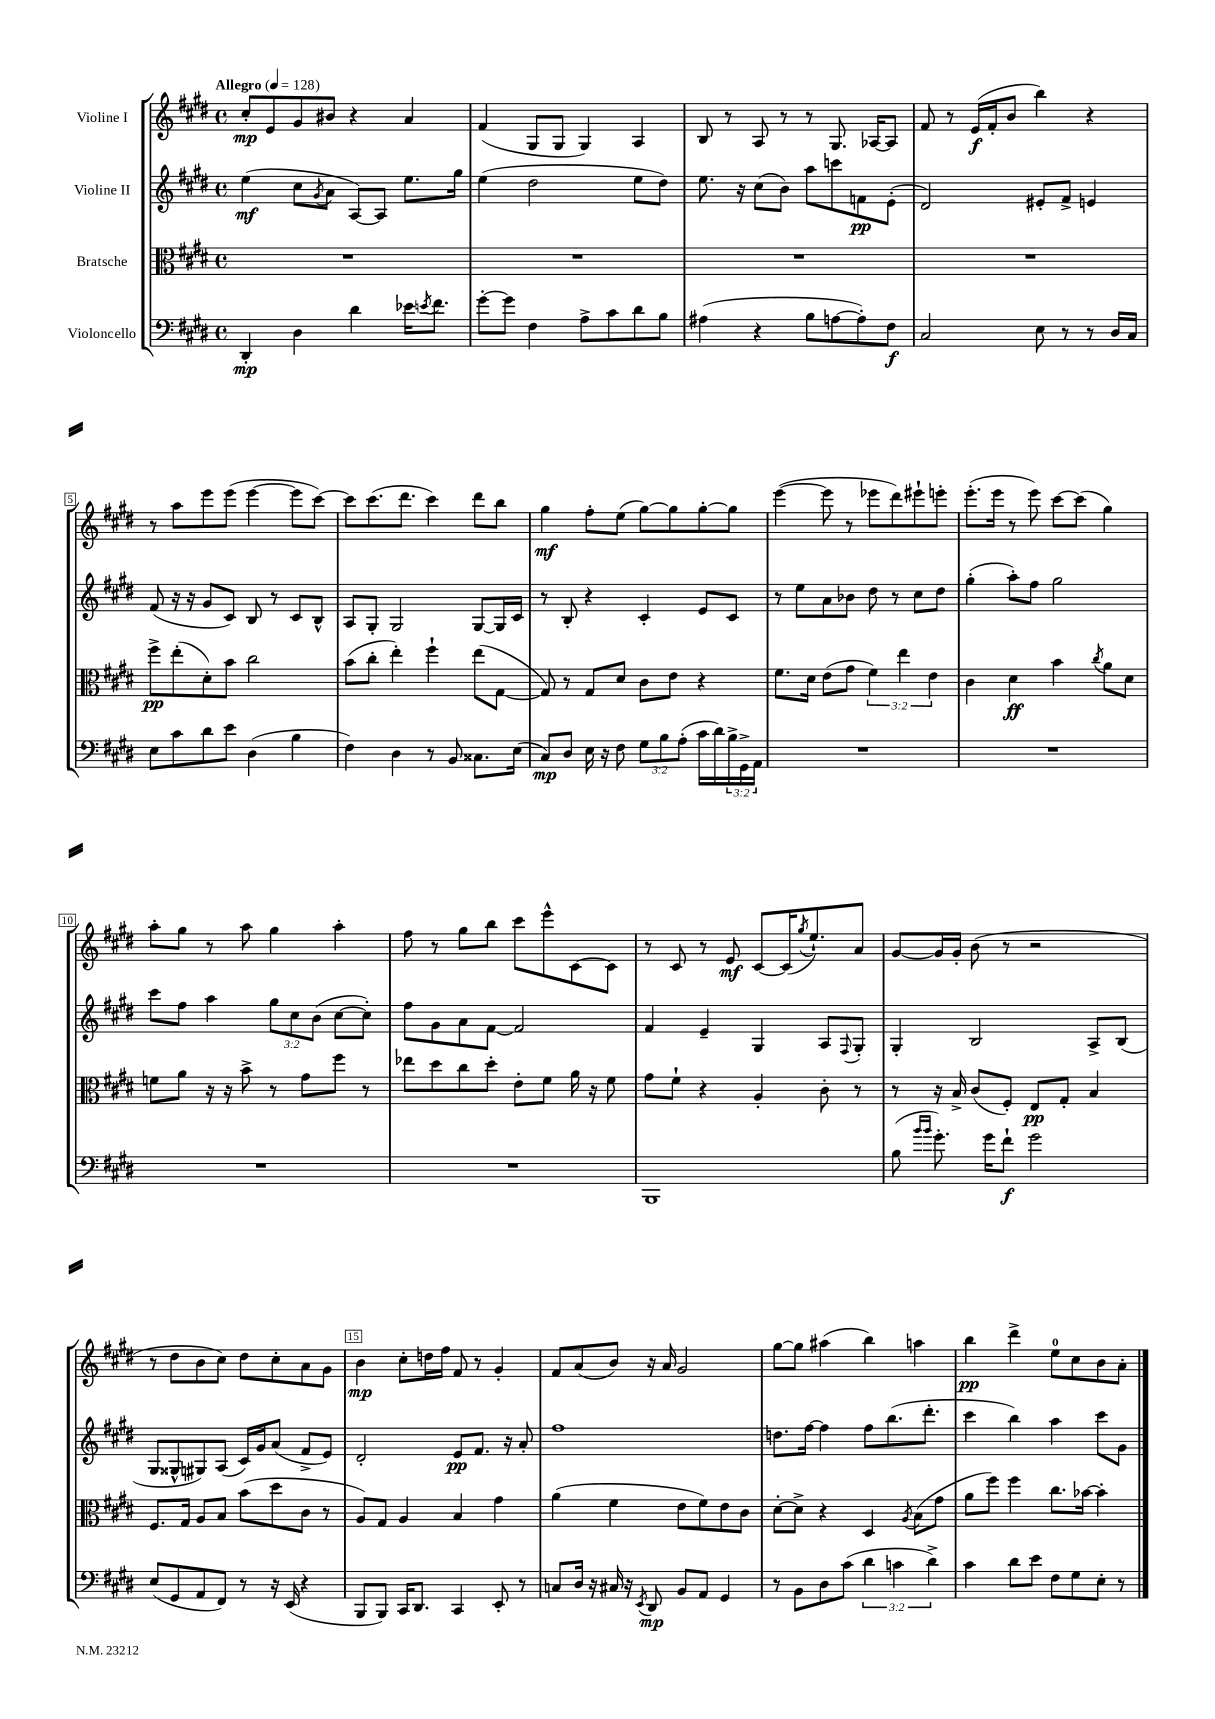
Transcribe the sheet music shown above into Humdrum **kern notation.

**kern	**dynam	**kern	**dynam	**kern	**dynam	**kern	**dynam
*part4	*part4	*part3	*part3	*part2	*part2	*part1	*part1
*staff4	*staff4	*staff3	*staff3	*staff2	*staff2	*staff1	*staff1
*I"Violoncello	*	*I"Bratsche	*	*I"Violine II	*	*I"Violine I	*
*clefF4	*	*clefC3	*	*clefG2	*	*clefG2	*
*k[f#c#g#d#]	*	*k[f#c#g#d#]	*	*k[f#c#g#d#]	*	*k[f#c#g#d#]	*
*M4/4	*	*M4/4	*	*M4/4	*	*M4/4	*
*met(c)	*	*met(c)	*	*met(c)	*	*met(c)	*
*MM128	*	*MM128	*	*MM128	*	*MM128	*
=1	=1	=1	=1	=1	=1	=1	=1
!	!	!	!	!	!	!LO:TX:a:B:t=Allegro	!
4DD#'/	mp	1r	.	(4ee\	mf	8cc#'/L	mp
.	.	.	.	.	.	8e/	.
4D#\	.	.	.	8cc#\L	.	8g#/	.
.	.	.	.	8qg#/	.	.	.
.	.	.	.	8a\J	.	8b#X/J	.
4d#\	.	.	.	[8A/L)	.	4r	.
.	.	.	.	8A/J]	.	.	.
16e-X\KL	.	.	.	8.ee\L	.	4a/	.
8qen/	.	.	.	.	.	.	.
8.f#\J	.	.	.	.	.	.	.
.	.	.	.	16gg#\Jk	.	.	.
=2	=2	=2	=2	=2	=2	=2	=2
[8g#'\L	.	1r	.	(4ee\	.	(4f#/	.
8g#\J]	.	.	.	.	.	.	.
4F#\	.	.	.	2dd#\	.	8G#/L	.
.	.	.	.	.	.	8G#/J	.
8A^\L	.	.	.	.	.	4G#/)	.
8c#\	.	.	.	.	.	.	.
8d#\	.	.	.	8ee\L	.	4A/	.
8B\J	.	.	.	8dd#\J)	.	.	.
=3	=3	=3	=3	=3	=3	=3	=3
(4A#X\	.	1r	.	8.ee\	.	8B/	.
.	.	.	.	.	.	8r	.
.	.	.	.	16r	.	.	.
4r	.	.	.	(8cc#\L	.	8A/	.
.	.	.	.	8b\J)	.	8r	.
8B\L	.	.	.	8aa\L	.	8r	.
[8An\	.	.	.	8cccn\	.	8.G#/	.
8A'\])	.	.	.	8fn\	pp	.	.
.	.	.	.	.	.	[16A-X/KL	.
8F#\J	f	.	.	(8e'\J	.	8A-/J]	.
=4	=4	=4	=4	=4	=4	=4	=4
2C#/	.	1r	.	2d#/)	.	8f#/	.
.	.	.	.	.	.	8r	.
.	.	.	.	.	.	(16e/LL	f
.	.	.	.	.	.	16f#'/J	.
.	.	.	.	.	.	8b/J	.
8E\	.	.	.	8e#X'/L	.	4bb\)	.
8r	.	.	.	8f#^/J	.	.	.
8r	.	.	.	4en/	.	4r	.
16D#/LL	.	.	.	.	.	.	.
16C#/JJ	.	.	.	.	.	.	.
!!LO:LB:g=z
=5	=5	=5	=5	=5	=5	=5	=5
8E\L	.	8ff#^\L	pp	(8f#/	.	8r	.
8c#\	.	(8ee'\	.	16r	.	8aa\L	.
.	.	.	.	16r	.	.	.
8d#\	.	8d#'\)	.	8g#/L	.	8eee\	.
8e\J	.	8b\J	.	8c#/J)	.	(8eee\J	.
(4D#\	.	2cc#\	.	8B/	.	[4eee\	.
.	.	.	.	8r	.	.	.
4B\	.	.	.	8c#/L	.	8eee\L]	.
.	.	.	.	8B^^/J	.	[8ccc#\J)	.
=6	=6	=6	=6	=6	=6	=6	=6
4F#\)	.	(8b\L	.	8A/L	.	8ccc#\L]	.
.	.	8cc#'\J	.	8G#'/J	.	(8.ccc#\	.
4D#\	.	4ee'\)	.	2G#/	.	.	.
.	.	.	.	.	.	8.ddd#\J	.
8r	.	4ff#`\	.	.	.	4ccc#\)	.
8BB/	.	.	.	.	.	.	.
8.C##X\L	.	(8ee\L	.	[8G#/L	.	8ddd#\L	.
.	.	[8G#\J	.	16G#/L]	.	8bb\J	.
(16E\Jk	.	.	.	16c#/JJ	.	.	.
=7	=7	=7	=7	=7	=7	=7	=7
8C#/L)	mp	8G#/])	.	8r	.	4gg#\	mf
8D#/J	.	8r	.	8B'/	.	.	.
16E\	.	8G#/L	.	4r	.	8ff#'\L	.
16r	.	.	.	.	.	.	.
8F#\	.	8d#/J	.	.	.	(8ee\J	.
12G#\L	.	8c#\L	.	4c#'/	.	[8gg#\L)	.
12B\	.	.	.	.	.	.	.
.	.	8e\J	.	.	.	8gg#\]	.
(12A'\J	.	.	.	.	.	.	.
16c#\LL	.	4r	.	8e/L	.	[8gg#'\	.
16d#\)	.	.	.	.	.	.	.
24B^\	.	.	.	8c#/J	.	8gg#\J]	.
24GG#^\	.	.	.	.	.	.	.
24AA\JJ	.	.	.	.	.	.	.
=8	=8	=8	=8	=8	=8	=8	=8
1r	.	8.f#\L	.	8r	.	([4eee\	.
.	.	.	.	8ee\L	.	.	.
.	.	16d#\Jk	.	.	.	.	.
.	.	(8e\L	.	8a\	.	8eee\]	.
.	.	8g#\J	.	8b-X\J	.	8r	.
.	.	6f#\)	.	8dd#\	.	8eee-X\L	.
.	.	.	.	8r	.	8ddd#\)	.
.	.	6ee\	.	.	.	.	.
.	.	.	.	8cc#\L	.	8eee#X`\	.
.	.	6e\	.	.	.	.	.
.	.	.	.	8dd#\J	.	8eeen'\J	.
=9	=9	=9	=9	=9	=9	=9	=9
1r	.	4c#\	.	(4gg#'\	.	(8.eee'\L	.
.	.	.	.	.	.	16eee\Jk	.
.	.	4d#\	ff	8aa'\L)	.	8r	.
.	.	.	.	8ff#\J	.	8eee\)	.
.	.	4b\	.	2gg#\	.	[8ccc#\L	.
.	.	.	.	.	.	(8ccc#\J]	.
.	.	8qcc#/	.	.	.	.	.
.	.	8a\L	.	.	.	4gg#\)	.
.	.	8d#\J	.	.	.	.	.
!!LO:LB:g=z
=10	=10	=10	=10	=10	=10	=10	=10
1r	.	8fn\L	.	8ccc#\L	.	8aa'\L	.
.	.	8a\J	.	8ff#\J	.	8gg#\J	.
.	.	16r	.	4aa\	.	8r	.
.	.	16r	.	.	.	.	.
.	.	8b^\	.	.	.	8aa\	.
.	.	8r	.	12gg#\L	.	4gg#\	.
.	.	.	.	12cc#\	.	.	.
.	.	8g#\L	.	.	.	.	.
.	.	.	.	(12b\J	.	.	.
.	.	8ff#\J	.	[8cc#\L	.	4aa'\	.
.	.	8r	.	8cc#'\J])	.	.	.
=11	=11	=11	=11	=11	=11	=11	=11
1r	.	8ee-X\L	.	8ff#\L	.	8ff#\	.
.	.	8dd#\	.	8g#\	.	8r	.
.	.	8cc#\	.	8a\	.	8gg#\L	.
.	.	8dd#'\J	.	[8f#\J	.	8bb\J	.
.	.	8e'\L	.	2f#/]	.	8ccc#\L	.
.	.	8f#\J	.	.	.	8eee^^\	.
.	.	16a\	.	.	.	[8c#\	.
.	.	16r	.	.	.	.	.
.	.	8f#\	.	.	.	8c#\J]	.
=12	=12	=12	=12	=12	=12	=12	=12
1BBB	.	8g#\L	.	4f#/	.	8r	.
.	.	8f#`\J	.	.	.	8c#/	.
.	.	4r	.	4e~/	.	8r	.
.	.	.	.	.	.	8e/	mf
.	.	4A'/	.	4G#/	.	[8c#/L	.
.	.	.	.	.	.	(16c#/K]	.
.	.	.	.	.	.	8qgg#/	.
.	.	.	.	.	.	8.ee`/)	.
.	.	8c#'\	.	8A/L	.	.	.
.	.	.	.	8qqF#/	.	.	.
.	.	8r	.	8G#'/J	.	8a/J	.
=13	=13	=13	=13	=13	=13	=13	=13
(8B\	.	8r	.	4G#'/	.	[8g#/L	.
16qqb/LL	.	.	.	.	.	.	.
16qqb/JJ	.	.	.	.	.	.	.
8.g#'\)	.	16r	.	.	.	16g#/L]	.
.	.	16B^/	.	.	.	16g#'/JJ	.
.	.	(8c#/L	.	2B/	.	(8b\	.
16g#\KL	.	.	.	.	.	.	.
8f#`\J	f	8F#'/J)	.	.	.	8r	.
2g#\	.	8E/L	pp	.	.	2r	.
.	.	8G#'/J	.	.	.	.	.
.	.	4B/	.	8A^/L	.	.	.
.	.	.	.	(8B/J	.	.	.
!!LO:LB:g=z
=14	=14	=14	=14	=14	=14	=14	=14
(8E/L	.	8.F#/L	.	8G#/L	.	8r	.
8GG#/	.	.	.	8G##X^^/	.	8dd#\L	.
.	.	16G#/Jk	.	.	.	.	.
8AA/	.	8A/L	.	8G#X/)	.	8b\	.
8FF#/J)	.	8B/J	.	(8A/J	.	8cc#\J)	.
8r	.	(8b\L	.	16c#/LL)	.	8dd#\L	.
.	.	.	.	16g#/J	.	.	.
16r	.	8dd#\	.	(8a/J	.	8cc#'\	.
(16EE/	.	.	.	.	.	.	.
4r	.	8c#\J	.	8f#^/L	.	8a\	.
.	.	8r	.	8e/J)	.	8g#\J	.
=15	=15	=15	=15	=15	=15	=15	=15
8BBB/L	.	8A/L)	.	2d#'/	.	4b\	mp
8BBB/J)	.	8G#/J	.	.	.	.	.
16CC#/KL	.	4A/	.	.	.	8cc#'\L	.
8.DD#/J	.	.	.	.	.	.	.
.	.	.	.	.	.	16ddn\L	.
.	.	.	.	.	.	16ff#\JJ	.
4CC#/	.	4B/	.	8e/L	pp	8f#/	.
.	.	.	.	8.f#/J	.	8r	.
8EE'/	.	4g#\	.	.	.	4g#'/	.
.	.	.	.	16r	.	.	.
8r	.	.	.	8a'/	.	.	.
=16	=16	=16	=16	=16	=16	=16	=16
8Cn/L	.	(4a\	.	1ff#	.	8f#/L	.
16D#/Jk	.	.	.	.	.	(8a/	.
16r	.	.	.	.	.	.	.
16C#X/	.	4f#\	.	.	.	8b/J)	.
16r	.	.	.	.	.	.	.
8qEE/	.	.	.	.	.	.	.
8DD#/	mp	.	.	.	.	16r	.
.	.	.	.	.	.	16a/	.
8BB/L	.	8e\L	.	.	.	2g#/	.
8AA/J	.	8f#\)	.	.	.	.	.
4GG#/	.	8e\	.	.	.	.	.
.	.	8c#\J	.	.	.	.	.
=17	=17	=17	=17	=17	=17	=17	=17
8r	.	[8d#'\L	.	8.ddn\L	.	[8gg#\L	.
8BB\L	.	8d#^\J]	.	.	.	8gg#\J]	.
.	.	.	.	[16ff#\Jk	.	.	.
8D#\	.	4r	.	4ff#\]	.	(4aa#X\	.
(8c#\J	.	.	.	.	.	.	.
6d#\	.	4D#/	.	8ff#\L	.	4bb\)	.
.	.	.	.	(8.bb\	.	.	.
6cn\	.	.	.	.	.	.	.
.	.	8qA/	.	.	.	.	.
.	.	(8B\L	.	.	.	4aan\	.
.	.	.	.	8.ddd#'\J	.	.	.
6d#^\)	.	.	.	.	.	.	.
.	.	8g#\J	.	.	.	.	.
=18	=18	=18	=18	=18	=18	=18	=18
4c#\	.	8a\L	.	4ccc#\	.	4bb\	pp
.	.	8ff#\J)	.	.	.	.	.
8d#\L	.	4ff#\	.	4bb\)	.	4ddd#^\	.
8e\J	.	.	.	.	.	.	.
8F#\L	.	8.cc#\L	.	4aa\	.	8ee\L	.
8G#\	.	.	.	.	.	8cc#\	.
.	.	[16b-X\Jk	.	.	.	.	.
8E'\J	.	4b-'\]	.	8ccc#\L	.	8b\	.
8r	.	.	.	8g#\J	.	8a'\J	.
==	==	==	==	==	==	==	==
*-	*-	*-	*-	*-	*-	*-	*-
